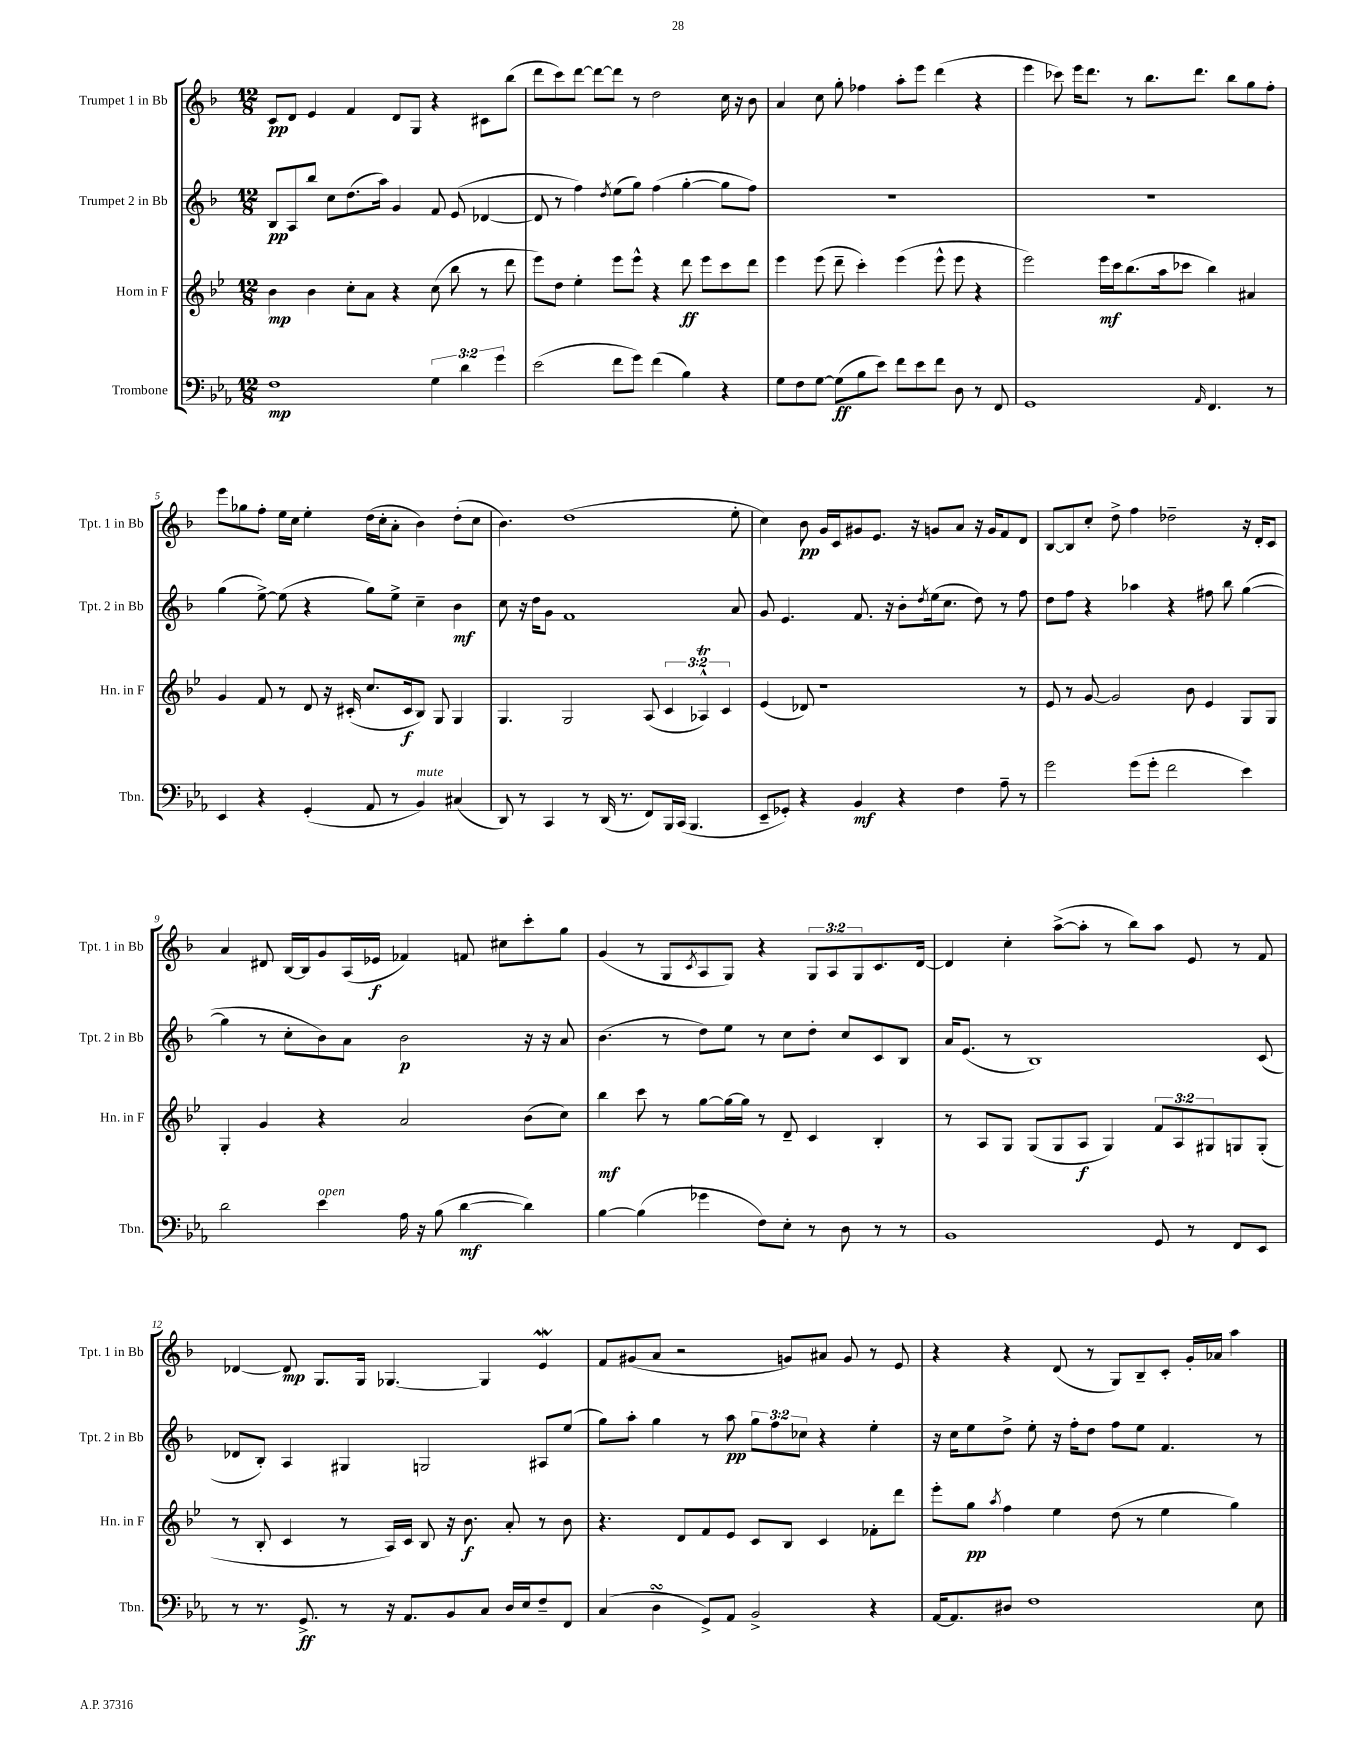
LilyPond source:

<<
\new StaffGroup <<
\new Staff = "s0" \with { instrumentName = "Trumpet 1 in Bb" shortInstrumentName = "Tpt. 1 in Bb" } {
    \clef treble \key f \major \numericTimeSignature \time 12/8 \override Staff.TupletNumber.text = #tuplet-number::calc-fraction-text
    c'8\pp d'8 e'4 f'4 d'8 g8 r4 cis'8 bes''8( |
    d'''8 c'''8) d'''8~ d'''8~ d'''8 r8 d''2 c''16 r16 bes'8 |
    a'4 c''8 g''8-. fes''4 a''8-. e'''8 d'''4( r4 |
    e'''4 ces'''8) e'''16 d'''8. r8 bes''8. d'''8. bes''8 g''8 f''8-. |
    e'''8 ges''8 f''8-. e''16 c''16 e''4-. d''16( c''16-. a'8-. bes'4) d''8-.( c''8 |
    bes'4.) d''1( e''8-. |
    c''4) bes'8\pp g'16 c'16 gis'8 e'8. r16 g'8 a'8 r16 g'16 f'8 d'8 |
    bes8~ bes8 c''8-. d''8-> f''4 des''2-- r16 d'16-. c'8 |
    a'4 dis'8 bes16~ bes16 g'8 a16( ees'16\f fes'4) f'8 cis''8 c'''8-. g''8 |
    g'4( r8 g8 \acciaccatura { c'8 } a8 g8) r4 \tuplet 3/2 { g8 a8 g8 } c'8. d'16~ |
    d'4 c''4-. a''8~->( a''8-. r8 bes''8) a''8 e'8 r8 f'8 |
    des'4~ des'8\mp g8. g16 ges4.~ ges4 e'4\mordent |
    f'8 gis'8( a'8 r2 g'8) ais'8 g'8 r8 e'8 |
    r4 r4 d'8( r8 g8) bes8-- c'8-. g'16-. aes'16 a''4 \bar "|." |
}
\new Staff = "s1" \with { instrumentName = "Trumpet 2 in Bb" shortInstrumentName = "Tpt. 2 in Bb" } {
    \clef treble \key f \major \numericTimeSignature \time 12/8 \override Staff.TupletNumber.text = #tuplet-number::calc-fraction-text
    bes8\pp a8 bes''8 c''8 d''8.( a''16) g'4 f'8 e'8( des'4~ |
    des'8 r8 f''4) \acciaccatura { d''8 } e''8( g''8) f''4( g''4~-. g''8 f''8) |
    R1. |
    R1. |
    g''4( e''8~->) e''8( r4 g''8) e''8-> c''4-- bes'4\mf |
    c''8 r16 d''16 g'8 f'1 a'8 |
    g'8 e'4. f'8. r16 bes'8-. \acciaccatura { d''8 } e''16( c''8. d''8) r8 f''8 |
    d''8 f''8 r4 aes''4 r4 fis''8 bes''8 g''4~( |
    g''4 r8 c''8-. bes'8) a'8 bes'2\p r16 r16 a'8 |
    bes'4.( r8 d''8) e''8 r8 c''8 d''8-. c''8 c'8 bes8 |
    a'16 e'8.( r8 bes1) c'8( |
    des'8 bes8-.) a4 gis4 g2 ais8 e''8( |
    g''8) a''8-. g''4 r8 a''8\pp \tuplet 3/2 { g''8 f''8 ces''8 } r4 e''4-. |
    r16 c''16 e''8 d''8-> e''8-. r16 f''16-. d''8 f''8 e''8 f'4. r8 \bar "|." |
}
\new Staff = "s2" \with { instrumentName = "Horn in F" shortInstrumentName = "Hn. in F" } {
    \clef treble \key bes \major \numericTimeSignature \time 12/8 \override Staff.TupletNumber.text = #tuplet-number::calc-fraction-text
    bes'4\mp bes'4 c''8-. a'8 r4 c''8( bes''8 r8 d'''8 |
    ees'''8) d''8 ees''4-. ees'''8 ees'''8-^ r4 d'''8\ff ees'''8 c'''8 d'''8 |
    ees'''4 ees'''8( d'''8-- c'''4-.) ees'''4( ees'''8-^ ees'''8 r4 |
    ees'''2) ees'''16\mf c'''16 bes''8.( a''16 ces'''8 bes''4) ais'4 |
    g'4 f'8 r8 d'8 r16 cis'16-.( c''8. cis'16\f bes8) g8 g4 |
    g4. g2 a8( \tuplet 3/2 { c'4 aes4-^\trill) c'4 } |
    ees'4( des'8) r1 r8 |
    ees'8 r8 g'8~ g'2 bes'8 ees'4 g8 g8 |
    g4-. g'4 r4 a'2 bes'8( c''8) |
    bes''4\mf c'''8 r8 g''8~ g''16~ g''16 r8 d'8-- c'4 bes4-. |
    r8 a8 g8 g8( g8 a8\f g4) \tuplet 3/2 { f'8 a8 gis8 } g8 g8-.( |
    r8 bes8-. c'4 r8 a16) c'16 bes8 r16 bes'8.\f a'8-. r8 bes'8 |
    r4. d'8 f'8 ees'8 c'8 bes8 c'4 fes'8-. d'''8 |
    ees'''8-. g''8\pp \acciaccatura { a''8 } f''4 ees''4 d''8( r8 ees''4 g''4) \bar "|." |
}
\new Staff = "s3" \with { instrumentName = "Trombone" shortInstrumentName = "Tbn." } {
    \clef bass \key ees \major \numericTimeSignature \time 12/8 \override Staff.TupletNumber.text = #tuplet-number::calc-fraction-text
    f1\mp \tuplet 3/2 { g4 d'4 g'4 } |
    ees'2( f'8 g'8) f'4( bes4) r4 |
    g8 f8 g8~ g8\ff( bes8 ees'8) f'8 ees'8 f'8 d8 r8 f,8 |
    g,1 \grace { aes,16 } f,4. r8 |
    ees,4 r4 g,4-.( aes,8 r8 bes,4^\markup { \italic "mute" }) cis4( |
    d,8) r8 c,4 r8 d,16( r8. f,8) bes,,16 c,16( bes,,4. |
    ees,8-- ges,8-.) r4 bes,4\mf r4 f4 aes8-- r8 |
    g'2 g'8( g'8-. f'2 ees'4) |
    d'2 ees'4^\markup { \italic "open" } aes16 r16 bes8( d'4~\mf d'4) |
    bes4~ bes4( ges'4 f8) ees8-. r8 d8 r8 r8 |
    bes,1 g,8 r8 f,8 ees,8 |
    r8 r8. g,8.->\ff r8 r16 aes,8. bes,8 c8 d16 ees16 f8-- f,8 |
    c4( d4\turn g,8->) aes,8 bes,2-> r4 |
    aes,16~ aes,8. dis8 f1 ees8 \bar "|." |
}
>>
>>
